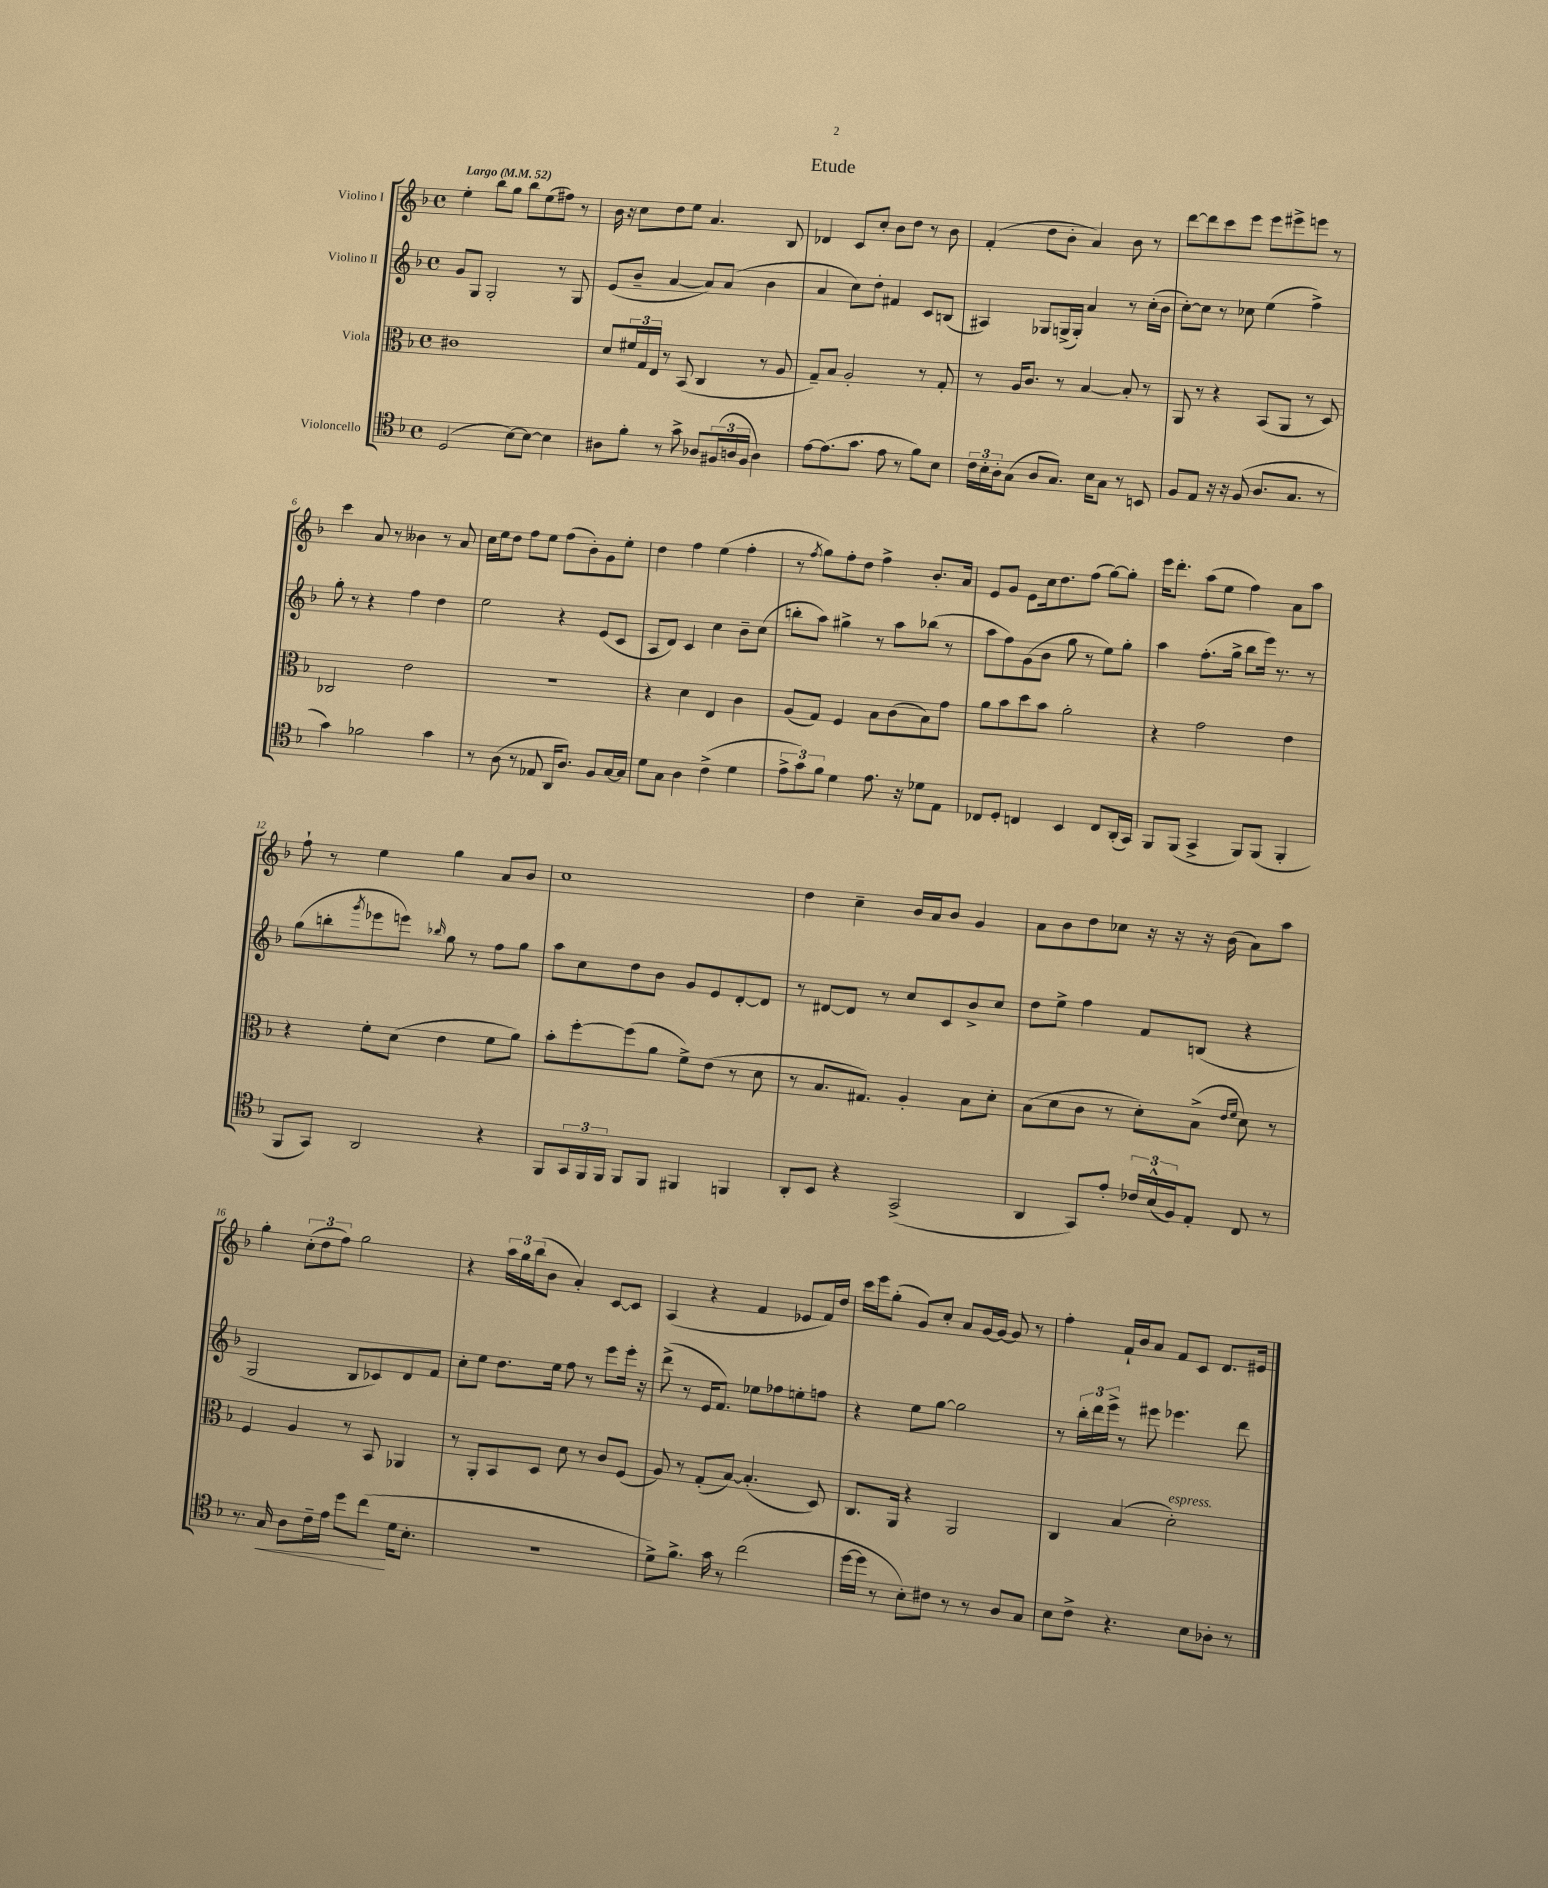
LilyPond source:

\header { title = "Etude" }
<<
\new StaffGroup <<
\new Staff = "s0" \with { instrumentName = "Violino I" } {
    \clef treble \key f \major \defaultTimeSignature \time 4/4 \tempo "Largo" 4 = 52
    e''4-. bes''8 g''8 bes''8 e''8( fis''8) r8 |
    bes'16 r16 c''8 d''8 e''8 a'4. bes8 |
    des'4 c'8 c''8-. bes'8 d''8 r8 bes'8 |
    f'4-.( d''8 bes'8-. a'4) bes'8 r8 |
    d'''8~ d'''8 c'''8 e'''8 e'''8 eis'''8-> e'''8 r8 |
    c'''4 a'8 r8 beses'4 r8 a'8 |
    c''16 e''16 d''8 f''8 e''8 f''8( bes'8-.) g'8 e''8-. |
    d''4 f''4 e''4( f''4-. |
    r8 \acciaccatura { f''8 } g''8) f''8-. d''8 f''4-> bes'8.-. a'16 |
    e'8 g'8 e'8 c''16 d''8. f''8( g''8~) g''8-. |
    e'''16 d'''8.-. a''8( e''8 f''4) a'8 a''8 |
    f''8-! r8 e''4 g''4 a'8 bes'8 |
    c''1 |
    d''4 c''4-- bes'16 a'16 bes'8 g'4 |
    a'8 bes'8 d''8 ces''8 r16 r16 r16 bes'16( a'8) a''8 |
    g''4-. \tuplet 3/2 { c''8-.( d''8 f''8) } g''2 |
    r4 \tuplet 3/2 { a''16 g''16 bes''16( } bes'8 a'4-.) c'8~ c'8 |
    a4( r4 f'4 ees'8 f'16) d''16 |
    c'''16 e'''16 g''8-.( g'8) c''8-. a'8 g'16~ g'16~ g'8 r8 |
    f''4-. f'16-! bes'16 a'8 f'8 c'8 d'8. eis'16 \bar "|." |
}
\new Staff = "s1" \with { instrumentName = "Violino II" } {
    \clef treble \key f \major \defaultTimeSignature \time 4/4
    g'8 g8 g2-. r8 g8 |
    e'8( bes'8-- a'4~ a'8) a'8( bes'4 |
    a'4 c''8) d''8-. fis'4 c'8 b8( |
    ais4) ges8 g16->( g16-.) a'4 r8 c''16-.( bes'16 |
    c''8~-.) c''8 r8 ces''8 e''4( f''4->) |
    g''8-. r8 r4 f''4 d''4 |
    e''2 r4 e'8( c'8 |
    a8 d'8) c'4 c''4 bes'8-- c''8( |
    b''8-. a''8) gis''4-> r8 a''8 bes''8( r8 |
    a''8 f''8) g'8( bes'8 g''8 r8 e''8) g''8-. |
    a''4 f''8.-.( g''16-> bes''8 e'''16) r8. r8 |
    g''8( b''8-. \acciaccatura { g'''8 } ees'''8 e'''8) \grace { bes''16 } g''8 r8 f''8 g''8 |
    a''8 c''8 d''8 bes'8 g'8 e'8 d'8~-. d'8 |
    r8 dis'8~ dis'8 r8 c''8 c'8 bes'8-> c''8 |
    d''8 e''8-> f''4 f'8 b8( r4 |
    g2 bes8 ces'8) d'8 f'8 |
    c''8-. e''8 d''8. e''16 f''8 r8 e'''8 e'''16-. r16 |
    d'''8->( r8 e'16 f'8.) ees''8 fes''8 e''8-. f''8 |
    r4 e''8 g''8~ g''2 |
    r8 \tuplet 3/2 { bes''16-. d'''16 e'''16-> } r8 eis'''8 ees'''4. d'''8 \bar "|." |
}
\new Staff = "s2" \with { instrumentName = "Viola" } {
    \clef alto \key f \major \defaultTimeSignature \time 4/4
    cis'1 |
    d'8 \tuplet 3/2 { fis'16 g16 e16 } r8 bes,8( c4 r8 a8 |
    g8--) bes8 a2-. r8 g8-. |
    r8 a16 c'8. r8 bes4~ bes8-. r8 |
    a,8 r8 r4 bes,8( a,8 r8 d8) |
    ces2 e'2 |
    r1 |
    r4 d'4 e4 c'4 |
    a8( g8) f4 bes8 c'8( bes8) g'8 |
    a'8 bes'8 d''8 bes'8 a'2-. |
    r4 g'2 e'4 |
    r4 f'8-. d'8( e'4 f'8 a'8) |
    bes'8-. f''8~-. f''8( a'8 f'8->) e'8( r8 d'8 |
    r8 bes8. gis8.) a4-. bes8 d'8-. |
    bes8( d'8 c'8 r8 d'8-.) bes8->( \grace { e'16 f'16 } d'8) r8 |
    f4 a4 r8 bes,8 aes,4 |
    r8 a,8-. bes,8 d8 d'8 r8 c'8 f8( |
    a8) r8 g8-.( bes8~) bes4.-.( d8) |
    c8. a,16 r4 a,2 |
    c4 bes4( d'2-.^\markup { \italic "espress." }) \bar "|." |
}
\new Staff = "s3" \with { instrumentName = "Violoncello" } {
    \clef tenor \key f \major \defaultTimeSignature \time 4/4
    d2( bes8~) bes8~ bes4 |
    ais8 f'8-. r8 g'8-> aes8 \tuplet 3/2 { fis16( a16 fis16 } a4) |
    e'8~ e'8.( g'8. e'8 r8 f'8) bes8 |
    \tuplet 3/2 { c'16 bes16-. a16-. } g8( a8 g8.) bes16 g8 r8 b,8 |
    f8 e8 r16 r16 f8( a8. g8. r8 |
    g'4) fes'2 g'4 |
    r8 a8( r8 ees8 a,16 a8.) f8 g16~ g16 |
    d'8 g8 a4 c'4->( d'4 |
    \tuplet 3/2 { e'8-> g'8) f'8 } d'4 e'8. r16 des'8 e8 |
    ces8 d8-. c4 bes,4 c8 a,16-.( g,16) |
    f,8 f,8( g,4-> f,8) f,8( f,4-. |
    f,8 g,8) a,2 r4 |
    f,8 \tuplet 3/2 { g,16 f,16 f,16 } f,8 f,8 fis,4 f,4 |
    a,8-. bes,8 r4 g,2->( |
    a,4 g,8) e'8-. \tuplet 3/2 { ces'16 bes16-^( f16) } e8-. c8 r8 |
    r8. g16\< a8 c'16-- e'16 d''8 c''8\!( d'16 bes8.-. |
    R1 |
    d'8->) f'8.-> g'16 r8 c''2( |
    d''16~ d''16 r8 bes8-.) cis'8 r8 r8 a8 g8 |
    bes8 c'8-> r4. bes8 aes8-. r8 \bar "|." |
}
>>
>>
